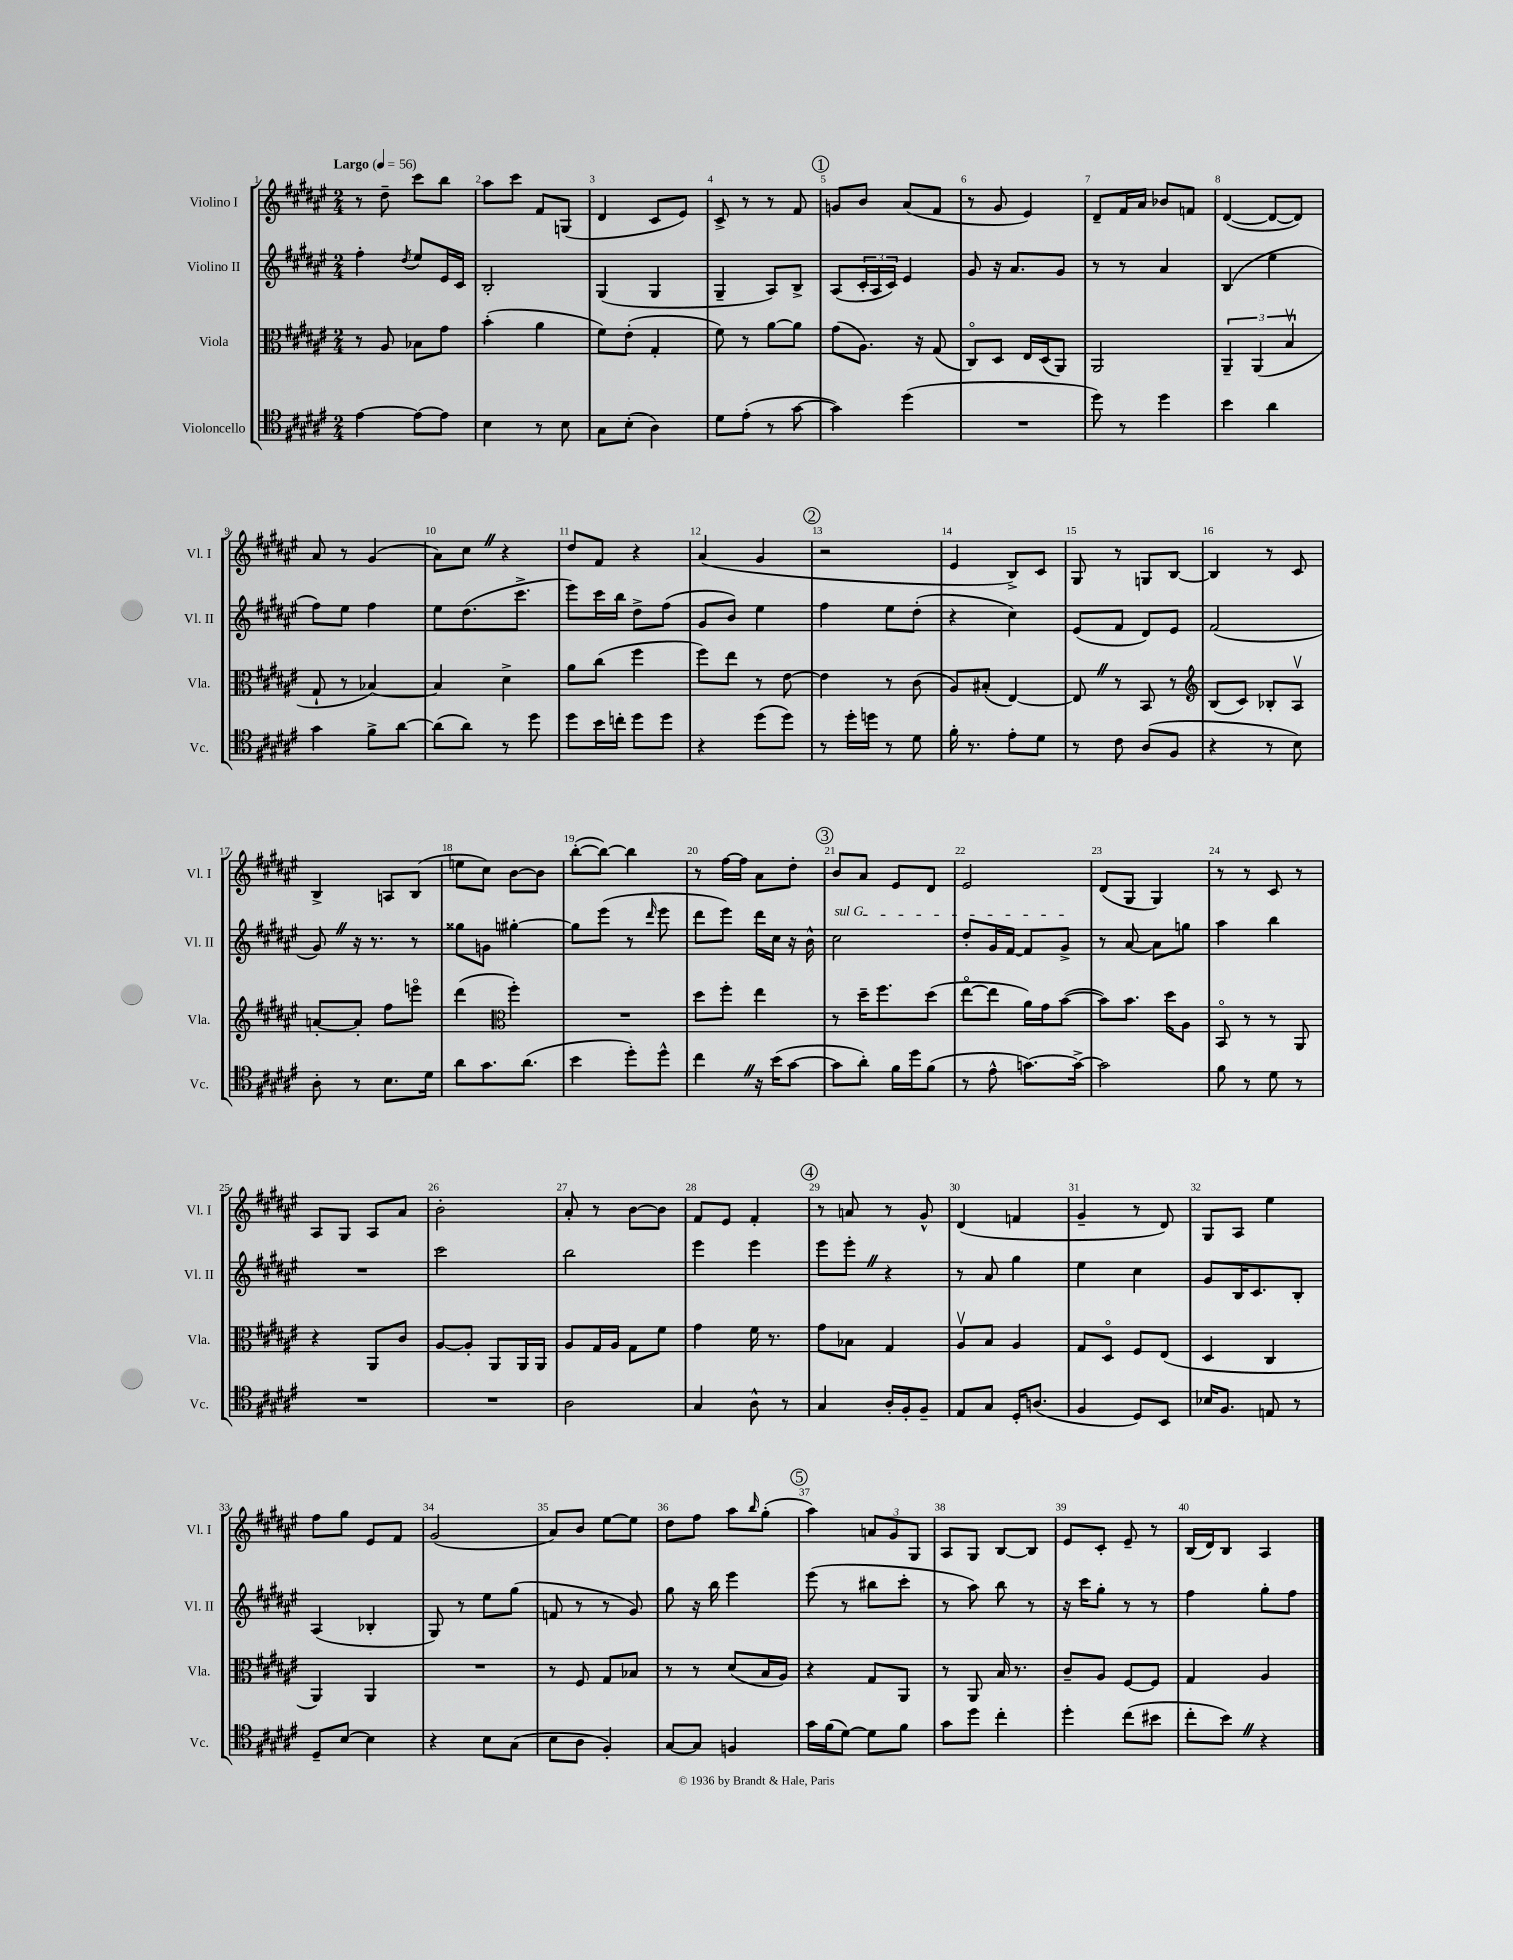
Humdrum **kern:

**kern	**kern	**kern	**kern
*staff4	*staff3	*staff2	*staff1
*clefC4	*clefC3	*clefG2	*clefG2
*k[f#c#g#d#a#e#]	*k[f#c#g#d#a#e#]	*k[f#c#g#d#a#e#]	*k[f#c#g#d#a#e#]
*M2/4	*M2/4	*M2/4	*M2/4
*MM56	*MM56	*MM56	*MM56
[4e#\	8r	4ff#'\	8r
.	8A#/	.	8dd#~\
.	.	8qdd#/	.
8e#\_L	8B-\L	8ee#/L	8ccc#\L
8e#\]J	8g#\J	16e#/L	8bb\J
.	.	16c#/JJ	.
=	=	=	=
4B\	(4b'\	2B'/	8aa#\L
.	.	.	8ccc#\J
8r	4a#\	.	8f#/L
8B\	.	.	(8G/J
=	=	=	=
8G#\L	8f#\L)	(4G#/	4d#/
(8B'\J	(8e#'\J	.	.
4A#\)	4G#'/	4G#/	8c#/L
.	.	.	8e#/J)
=	=	=	=
8d#\L	8f#\)	4G#~/	8c#^/
(8e#'\J	8r	.	8r
8r	[8a#\L	8A#/L)	8r
[8g#\	8a#\]J	8B^/J	8f#/
=	=	=	=
4g#\])	(8g#\L	(8A#/L	8g/L
.	8.A#\J)	24c#'/L	8b/J
.	.	24A#/	.
.	.	24c#/JJ)	.
(4dd#\	.	4e#/	(8a#/L
.	16r	.	.
.	(8G#/	.	8f#/J
=	=	=	=
2r	8C#o/L)	8g#/	8r
.	8D#/J	16r	8g#/
.	.	8.a#/L	.
.	16E#/LL	.	4e#/)
.	(16D#/J	.	.
.	8AA#/J)	8g#/J	.
=	=	=	=
8dd#\)	2AA#/	8r	8d#~/L
8r	.	8r	16f#/L
.	.	.	16a#/JJ
4dd#\	.	4a#/	8b-/L
.	.	.	8f/J
=	=	=	=
4b\	6AA#~/	(4B/	([4d#/
.	(6AA#/	.	.
4a#\	.	4ee#\	8d#/_L
.	6Bv/	.	.
.	.	.	8d#/]J)
=	=	=	=
4g#\	8G#`/	8ff#\L)	8a#/
.	8r	8ee#\J	8r
8f#^\L	[4B-/)	4ff#\	(4g#/
[8a#\J	.	.	.
=	=	=	=
(8a#\]L	4B-/]	8ee#\L	8a#\L)
8a#\J)	.	(8.dd#\	8cc#\J
8r	4d#^\	.	4r
.	.	8.ccc#^\J	.
8dd#\	.	.	.
=	=	=	=
8dd#\L	8a#\L	8eee#\L)	8dd#/L
16b\L	(8cc#\J	16ccc#\L	8f#/J
16cc'\JJ	.	16bb\JJ	.
8dd#\L	4ff#\	8dd#^\L	4r
8dd#\J	.	(8ff#\J	.
=	=	=	=
4r	8ff#\L)	8g#/L	(4a#/
.	8ee#\J	8b/J)	.
(8dd#\L	8r	4ee#\	4g#/
8dd#\J)	[8e#\	.	.
=	=	=	=
8r	4e#\]	4ff#\	2r
16dd#'\LL	.	.	.
16dd\JJ	.	.	.
8r	8r	8ee#\L	.
8d#\	(8c#\	(8dd#'\J	.
=	=	=	=
16f#'\	8A#/L)	4r	4e#/
8.r	.	.	.
.	(8B#'/J	.	.
8e#'\L	[4E#/)	4cc#\)	8B^/L)
8d#\J	.	.	8c#/J
=	=	=	=
8r	8E#/]	(8e#/L	8G#/
8c#\	8r	8f#/J	8r
(8A#/L	8BB/	8d#/L)	8G/L
8F#/J	8r	8e#/J	[8B/J
=	=	=	=
*	*clefG2	*	*
4r	(8B/L	(2f#/	4B/]
.	8c#/J)	.	.
8r	8B-'/L	.	8r
8B\)	8A#v/J	.	8c#/
=	=	=	=
8A#'\	[8a'/L	8g#/)	4B^/
8r	8a'/]J	16r	.
.	.	8.r	.
8.B\L	8ff#\L	.	8A/L
.	8eeeo\J	8r	(8B/J
16d#\Jk	.	.	.
=	=	=	=
8a#\L	(4ddd#\	8gg##\L	8ee\L
8.g#\	.	8g\J	8cc#\J)
*	*clefC3	*	*
.	4ff#'\)	[4gg#'\	[8b\L
(8.a#\J	.	.	.
.	.	.	8b\]J
=	=	=	=
4b\	2r	8gg#\]L	([8bb'\L
.	.	(8eee#\J	8bb\_J)
8dd#'\L)	.	8r	4bb\]
.	.	16qqddd#/	.
8dd#^^\J	.	8eee#\	.
=	=	=	=
4cc#\	8dd#\L	8ddd#\L	8r
.	8ff#'\J	8eee#\J)	[16ff#\LL
.	.	.	16ff#\]JJ
16r	4ee#\	16ddd#\LL	8a#\L
(16b\LK	.	16cc#\JJ	.
[8g#\J	.	16r	8dd#'\J
.	.	16b^^\	.
=	=	=	=
8g#\]L	8r	2cc#\	8b/L
8a#'\J)	16dd#~\LK	.	8a#/J
.	8.ff#\	.	.
16f#\LL	.	.	8e#/L
16dd#\J	.	.	.
(8f#\J	(8dd#\J	.	8d#/J
=	=	=	=
8r	[8ee#o\L	8dd#'/L	2e#/
8e#^^\	8ee#\]J	16g#/L	.
.	.	[16f#/JJ	.
[8.g\L)	16a#\LL)	8f#/]L	.
.	16g#\J	.	.
.	([8b\J	8g#^/J	.
16g^\_Jk	.	.	.
=	=	=	=
2g\]	8b\]L)	8r	(8d#/L
.	8.b\J	[8a#/	8G#/J
.	.	8a#\]L	4G#/)
.	16dd#\LK	.	.
.	8A#\J	8gg\J	.
=	=	=	=
8f#\	8BBo/	4aa#\	8r
8r	8r	.	8r
8d#\	8r	4bb\	8c#/
8r	8AA#/	.	8r
=	=	=	=
2r	4r	2r	8A#/L
.	.	.	8G#/J
.	8AA#/L	.	8A#/L
.	8c#/J	.	8a#/J
=	=	=	=
2r	[8A#/L	2ccc#\	2b'\
.	8A#'/]J	.	.
.	8AA#/L	.	.
.	16AA#/L	.	.
.	16AA#/JJ	.	.
=	=	=	=
2A#\	8A#/L	2bb\	8a#'/
.	16G#/L	.	8r
.	16A#/JJ	.	.
.	8G#\L	.	[8b\L
.	8f#\J	.	8b\]J
=	=	=	=
4G#/	4g#\	4eee#\	8f#/L
.	.	.	8e#/J
8A#^^\	16f#\	4eee#\	4f#'/
.	8.r	.	.
8r	.	.	.
=	=	=	=
4G#/	8g#\L	8eee#\L	8r
.	8B-\J	8eee#'\J	8a/
16A#'/LL	4G#/	4r	8r
16F#'/J	.	.	.
8F#~/J	.	.	8g#^^/
=	=	=	=
8E#/L	8A#v/L	8r	(4d#/
8G#/J	8B/J	8a#/	.
16D#'/LK	4A#/	4gg#\	4f/
(8.A/J	.	.	.
=	=	=	=
4F#/	8G#/L	4ee#\	4g#~/
.	8D#o/J	.	.
8D#/L)	8F#/L	4cc#\	8r
8BB/J	(8E#/J	.	8d#/)
=	=	=	=
16B-/LK	4D#/	8g#/L	8G#/L
8.F#/J	.	.	.
.	.	16B/K	8A#/J
.	.	8.c#/	.
8E/	4C#/	.	4ee#\
8r	.	8B'/J	.
=	=	=	=
8D#~/L	4AA#/)	(4A#/	8ff#\L
[8B/J	.	.	8gg#\J
4B\]	4AA#/	4B-'/	8e#/L
.	.	.	8f#/J
=	=	=	=
4r	2r	8G#/)	(2g#/
.	.	8r	.
8B\L	.	8ee#\L	.
(8G#\J	.	(8gg#\J	.
=	=	=	=
8B\L	8r	8f/	8a#/L)
8A#\J	8F#/	8r	8b/J
4F#'/)	8G#/L	8r	[8ee#\L
.	8B-/J	8g#/)	8ee#\]J
=	=	=	=
[8G#/L	8r	8gg#\	8dd#\L
8G#/]J	8r	16r	8ff#\J
.	.	16bb\	.
4F/	(8d#/L	4eee#\	8aa#\L
.	.	.	16qqbb/
.	16B/L	.	(8gg#'\J
.	16A#/JJ)	.	.
=	=	=	=
16g#\LL	4r	(8eee#\	4aa#\)
(16f#\J	.	.	.
[8d#\J)	.	8r	.
8d#\]L	8G#/L	8bb#\L	12a/L
.	.	.	12g#/
8f#\J	8AA#/J	8ccc#'\J	.
.	.	.	12G#/J
=	=	=	=
8g#\L	8r	8r	8A#/L
8dd#\J	8AA#/	8aa#\)	8G#/J
4cc#'\	16B/	8bb\	[8B/L
.	8.r	.	.
.	.	8r	8B/]J
=	=	=	=
4dd#'\	8c#~/L	16r	8e#/L
.	.	16ccc#\LK	.
.	8A#/J	8gg#'\J	8c#'/J
(8cc#\L	[8F#/L	8r	8e#~/
8b#\J	8F#/]J	8r	8r
=	=	=	=
8cc#'\L	4G#/	4ff#\	(16B/LL
.	.	.	16d#/J)
8b\J)	.	.	8B/J
4r	4A#/	8gg#'\L	4A#/
.	.	8ff#\J	.
==	==	==	==
*-	*-	*-	*-
